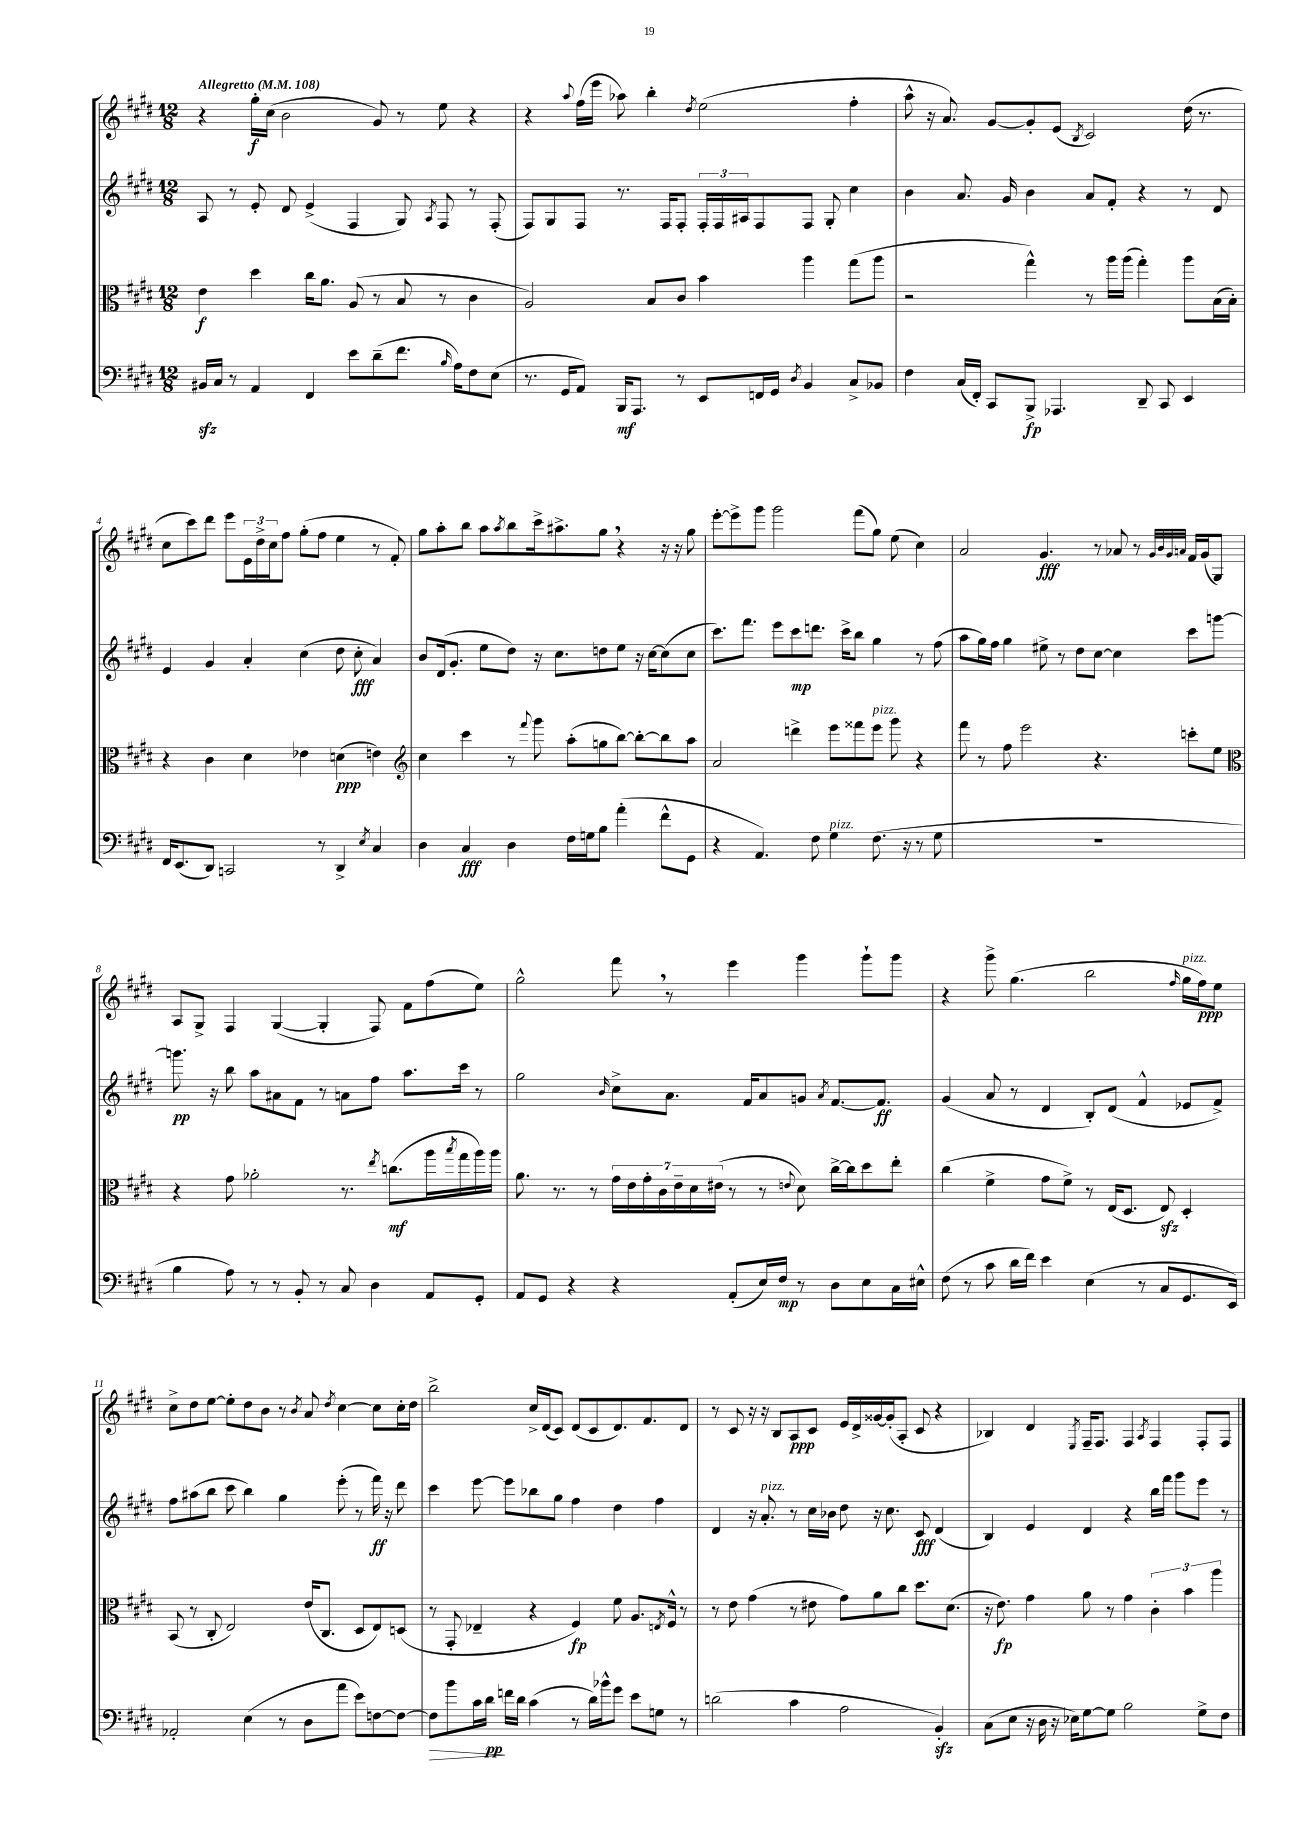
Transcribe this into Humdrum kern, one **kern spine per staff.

**kern	**kern	**kern	**kern
*staff4	*staff3	*staff2	*staff1
*clefF4	*clefC3	*clefG2	*clefG2
*k[f#c#g#d#]	*k[f#c#g#d#]	*k[f#c#g#d#]	*k[f#c#g#d#]
*M12/8	*M12/8	*M12/8	*M12/8
*MM108	*MM108	*MM108	*MM108
16BB#	4e	8A	4r
16C#	.	.	.
8r	.	8r	.
4AA	4dd#	8e'	16gg#'
.	.	.	(16cc#
.	.	8d#	2b
4FF#	16cc#	(4e^	.
.	8.a	.	.
8e	(8A	4F#	.
(8d#~	8r	.	8g#)
8.f#	8B	8G#)	8r
.	.	8qA	.
.	8r	8F#	8ee
16qqB	.	.	.
16A)	.	.	.
8F#	4c#	8r	4r
(8E	.	(8F#'	.
=	=	=	=
8.r	2A)	8F#)	4r
.	.	8G#	.
16GG#	.	.	.
.	.	.	8qqaa
8AA)	.	8F#	(16ff#
.	.	.	16eee
16BBB	.	8.r	8aa-)
8.AAA	.	.	.
.	8B	.	4bb'
.	.	16F#	.
8r	8c#	8F#'	.
.	.	.	8qdd#
8EE	4b	24F#'	(2ee
.	.	24F#	.
.	.	24A#	.
16FF	.	8F#	.
16GG#	.	.	.
8qD#	.	.	.
4BB	4aa	8F#	.
.	.	8G#'	.
8C#^	(8gg#	4cc#	4ff#'
8BB-	8aa	.	.
=	=	=	=
4F#	2r	4b	8aa^^
.	.	.	16r
.	.	.	8.a)
(16C#	.	8.a	.
16FF#')	.	.	.
8CC#	.	.	[8g#
.	.	16g#	.
8BBB^	4gg#^^)	4b	8g#']
4.AAA-	.	.	(8e
.	.	.	8qB
.	8r	8a	2c#)
.	16aa	8f#'	.
.	(16aa	.	.
8DD#~	4gg#')	4r	.
8CC#	.	.	.
4EE	8aa	8r	(16dd#
.	.	.	8.r
.	(16B	8d#	.
.	16B')	.	.
=	=	=	=
16FF#	4r	4e	8cc#
(8.EE	.	.	.
.	.	.	8ccc#)
8DD#)	4c#	4g#	8ddd#
2CC	.	.	8eee
.	4d#	4a'	24e
.	.	.	24dd#^
.	.	.	24cc#
.	.	.	8ff#
.	4e-	(4cc#	(8gg#'
8r	.	.	8ff#
4DD#^	(4d	8dd#	4ee
.	.	8cc#'	.
8qE	.	.	.
4C#	4e)	4a)	8r
.	.	.	8f#')
=	=	=	=
*	*clefG2	*	*
4D#	4cc#	8b	8gg#
.	.	(16d#	8aa'
.	.	8.g#'	.
4C#	4ccc#	.	8bb
.	.	8ee	8aa
.	.	.	8qaa
4D#	8r	8dd#)	8bb
.	8qqfff#	.	.
.	8ggg#	16r	16ccc#^
.	.	8.cc#	8.aa#^
16F#	(8aa'	.	.
16G	.	.	.
8B	8gg	8dd	8gg#
(4a'	[8bb)	8ee	4r
.	8bb'_	16r	.
.	.	[16cc#	.
8f#^^	8bb]	(8cc#]	16r
.	.	.	16r
8GG#	8aa	8cc#	8gg#
=	=	=	=
4r	2a	8.ccc#)	[8eee'
.	.	.	8eee^]
.	.	8.fff#	.
4.AA)	.	.	8ggg#
.	.	8eee	2ggg#
.	4ddd^	8ccc#	.
8F#	.	8.ddd	.
4G#	8eee	.	.
.	.	16ccc#^	.
.	8fff##	8bb	(8fff#
(8.F#	8eee	4gg#	8gg#)
.	8ggg#	.	(8ee
16r	.	.	.
8r	4r	8r	4cc#)
8G#	.	(8ff#	.
=	=	=	=
1.r	8fff#	8aa	2a
.	8r	16gg#)	.
.	.	16ff#	.
.	8ff#	4gg#	.
.	2eee	.	.
.	.	8ee#^	4.g#
.	.	8r	.
.	.	8dd#	.
.	4.r	[8cc#	8r
.	.	4cc#]	8a-
.	.	.	8r
.	.	.	32qqg#
.	.	.	32qqb
.	.	.	32qqg#
.	.	.	32qqa
.	8ccc'	8ccc#	16f#
.	.	.	(16g#
.	8ee	[8ggg	8G#)
=	=	=	=
*	*clefC3	*	*
4B	4r	8.ggg]	8A
.	.	.	8G#^
.	.	16r	.
8A)	8g#	8bb	4F#
8r	2a-'	8aa	.
8r	.	8a#	([4G#
8BB'	.	8f#	.
8r	.	8r	4G#']
8C#	8.r	8a	.
4D#	.	8ff#	8F#)
.	8qee	.	.
.	(8.cc	.	.
.	.	8.aa	8f#
8AA	16aa	.	(8ff#
.	8qbb	.	.
.	16gg#	16ccc#	.
8GG#'	16aa)	8r	8ee)
.	16aa	.	.
=	=	=	=
8AA	8.a	2gg#	2gg#^^
8GG#	.	.	.
.	8.r	.	.
4r	.	.	.
.	8r	.	.
.	.	16qqb	.
4r	28g#	8cc#^	8fff#
.	28e	.	.
.	28g#'	.	.
.	28c#	.	.
.	.	8.a	8r
.	28e~	.	.
.	28d#	.	.
.	(28e#	.	.
(8AA'	8r	.	4eee
.	.	16f#	.
16E)	8r	8a	.
16F#	.	.	.
.	8qqe	.	.
8r	8d#)	8g	4ggg#
.	.	8qa	.
8D#	[16cc#^	[8.f#	.
.	16cc#]	.	.
8E	8dd#	.	8ggg#`
.	.	8.f#]	.
16C#	8ee'	.	8ggg#
16E#^^	.	.	.
=	=	=	=
(8F#	(4cc#	(4g#	4r
8r	.	.	.
8c#	4f#^	8a	8ggg#^
16d#	.	8r	(4.gg#
16f#)	.	.	.
4e	8g#	4d#	.
.	8f#^)	.	.
(4E	8r	8B')	2bb
.	(16E	(8d#	.
.	8.D#	.	.
8r	.	4f#^^	.
8C#	8E)	.	.
.	.	.	16qqff#
8.GG#	4D#'	8e-	16gg#
.	.	.	16ff#)
.	.	8f#^)	8ee
16EE)	.	.	.
=	=	=	=
2AA-'	(8BB	8ff#	8cc#^
.	8r	(8aa#	8dd#
.	8C#'	8bb	[8ee
.	2E)	8ccc#	8ee']
(4E	.	4bb)	8dd#
.	.	.	8b
8r	.	4gg#	8r
.	.	.	8qb
8D#	(16e	.	8a
.	8.C#	.	.
.	.	.	8qdd#
8a	.	(8eee'	[4cc#
8e)	8D#	8r	.
[8F	8E)	16fff#)	8cc#]
.	.	16r	.
8F_	(8D	8ddd#	16cc#'
.	.	.	16dd#
=	=	=	=
8F]	8r	4ccc#	2bb^
8b	8GG#'	.	.
16c#	4E-~	[8eee	.
16d#	.	.	.
16f	.	8eee]	.
16d#	.	.	.
(4c#	4r	8bb-	16cc#^
.	.	.	(16d#
.	.	8gg#	8c#)
8r	4F#)	4ff#	(8d#
16d#)	.	.	8c#
16b-^^	.	.	.
8g#	8f#	4dd#	8.d#)
8e	8.A	.	.
.	.	.	8.f#
8G	.	4ff#	.
.	8qE	.	.
.	16F#^^	.	.
8r	8r	.	8d#
=	=	=	=
(2d	8r	4d#	8r
.	8e	.	8c#
.	(4g#	16r	16r
.	.	8.a'	16r
.	.	.	8B
4c#	8r	8r	8A
.	8e#	16cc#	8c#
.	.	16b-	.
2A	8g#)	8dd#	16e
.	.	.	16d#^
.	8a	16r	[16g##
.	.	8.cc#	(16g##']
.	8cc#	.	8A'
.	8.dd#	8c#	8c#
4BB')	.	(4d#	4r
.	(8.d#	.	.
=	=	=	=
(8C#	16r	4B)	4B-)
.	8.e)	.	.
8E	.	.	.
16r	4g#	4e	4d#
16D#	.	.	.
16r	.	.	.
16E-)	.	.	.
.	.	.	8qE
[8G#	8a	4d#	16F#~
.	.	.	8.F#
8G#]	8r	.	.
2B	4g#	4r	4F#
.	.	.	8qA
.	6c#'	16bb	4F#
.	.	16fff#	.
.	.	8ggg#	.
.	6b	.	.
8G#^	.	8eee	8F#'
.	6aa	.	.
8F#	.	8r	8F#
==	==	==	==
*-	*-	*-	*-
